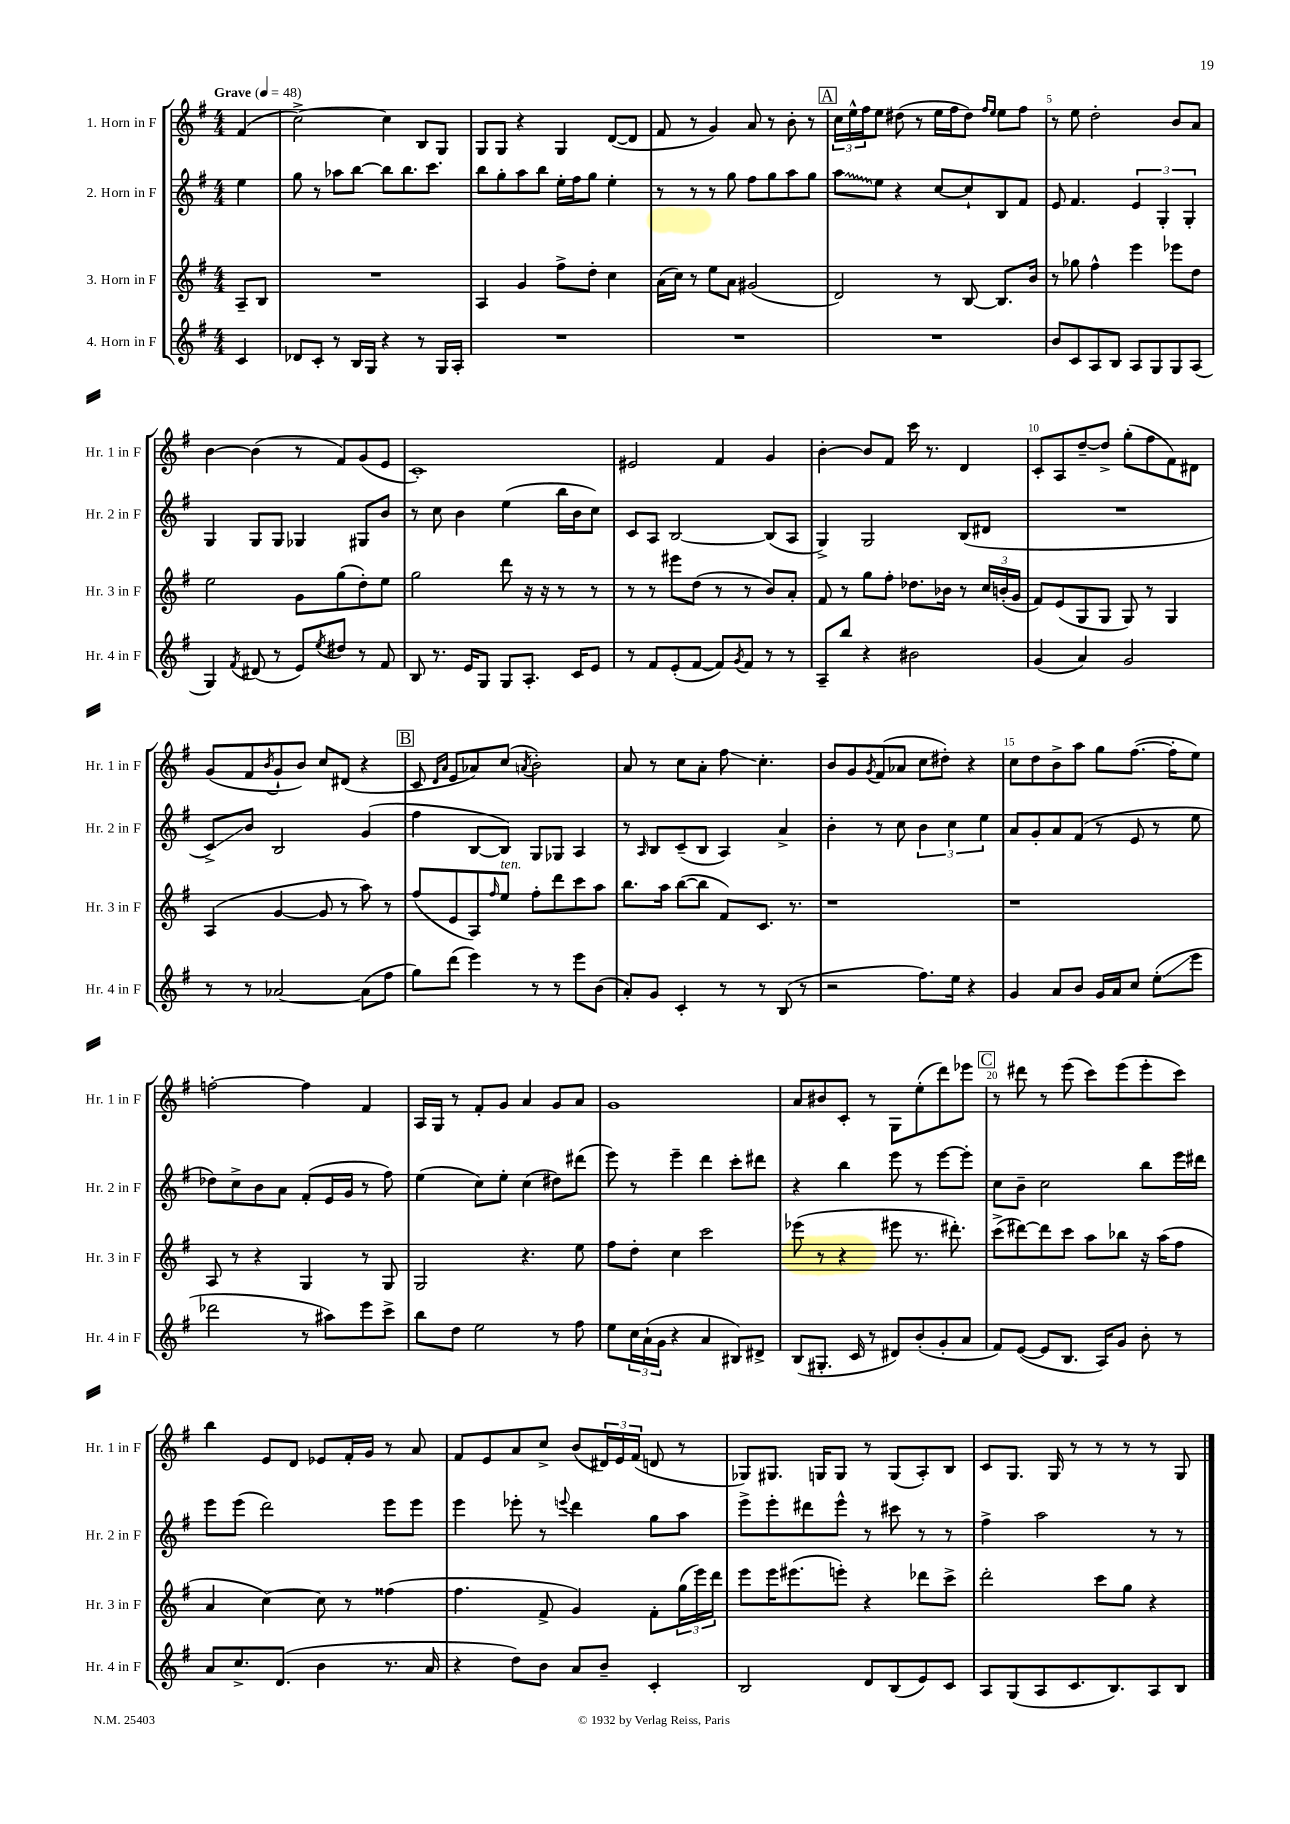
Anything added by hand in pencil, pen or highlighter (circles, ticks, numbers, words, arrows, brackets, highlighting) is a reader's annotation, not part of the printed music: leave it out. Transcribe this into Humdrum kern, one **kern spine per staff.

**kern	**kern	**kern	**kern
*staff4	*staff3	*staff2	*staff1
*clefG2	*clefG2	*clefG2	*clefG2
*k[f#]	*k[f#]	*k[f#]	*k[f#]
*M4/4	*M4/4	*M4/4	*M4/4
*MM48	*MM48	*MM48	*MM48
4c	8A~	4ee	(4f#
.	8B	.	.
=	=	=	=
8d-	1r	8gg	[2cc^)
8c'	.	8r	.
8r	.	8aa-	.
16B	.	[8bb	.
16G	.	.	.
4r	.	8bb]	4cc]
.	.	8.bb	.
8r	.	.	8B
.	.	8.ccc	.
16G	.	.	8G
16A'	.	.	.
=	=	=	=
1r	4A	8bb	8G
.	.	8gg'	8G
.	4g	8aa	4r
.	.	8bb	.
.	8ff#^	16ee'	4G
.	.	16ff#	.
.	8dd'	8gg	.
.	4cc	4ee'	([8d
.	.	.	8d]
=	=	=	=
1r	(16a	8r	8f#
.	16cc)	.	.
.	8r	8r	8r
.	8ee	8r	4g)
.	8a	8gg	.
.	(2g#	8ff#	8a
.	.	8gg	8r
.	.	8aa	8b'
.	.	8gg	8r
=	=	=	=
1r	2d)	8aa	24cc
.	.	.	24ee^^
.	.	.	24ff#
.	.	8ee	8ee
.	.	4r	(8dd#
.	.	.	8r
.	8r	[8cc	16ee
.	.	.	16ff#
.	[8B	8cc`]	8dd#)
.	.	.	16qqff#
.	.	.	16qqee
.	8.B]	8B	8ee
.	.	8f#	8ff#
.	16b	.	.
=	=	=	=
8b	8r	8e	8r
8c	8gg-	4.f#	8ee
8A	4ff#^^	.	2dd'
8B	.	.	.
8A	4eee	6e	.
8G	.	.	.
.	.	6G'	.
8G	8eee-	.	8b
.	.	6G'	.
(8A	8dd	.	8a
=	=	=	=
4G)	2ee	4G	[4b
8qf#	.	.	.
(8d#	.	8G	(4b]
8r	.	8G	.
8e)	8g	4G-	8r
8qee	.	.	.
8dd#	(8gg	.	8f#)
8r	8dd')	8G#	(8g
8f#	8ee	8b	8e
=	=	=	=
8B	2gg	8r	1c')
8.r	.	8cc	.
.	.	4b	.
16e	.	.	.
8G	.	.	.
8G	8ddd	(4ee	.
8.A'	16r	.	.
.	16r	.	.
.	8r	16bb	.
16c	.	16b	.
8e	8r	8cc)	.
=	=	=	=
8r	8r	8c	2e#
8f#	8r	8A	.
(8e'	8eee#	[2B	.
[8f#	(8dd	.	.
8f#])	8r	.	4f#
8qg	.	.	.
8f#	8r	.	.
8r	8b)	(8B]	4g
8r	8a'	8A	.
=	=	=	=
8A~	8f#	4G^)	[4b'
8bb	8r	.	.
4r	8gg	2G	8b]
.	8ff#'	.	8f#
2b#	8.dd-	.	16ccc
.	.	.	8.r
.	16b-	.	.
.	8r	(8B	4d
.	24cc	8d#	.
.	(24b'	.	.
.	24g	.	.
=	=	=	=
(4g	8f#)	1r	8c'
.	(8e	.	8A
4a)	8G	.	[8dd~
.	8G	.	8dd^]
2g	8G)	.	(8gg'
.	8r	.	8ff#
.	4G	.	8f#)
.	.	.	8d#
=	=	=	=
8r	(4A	8c^)	(8g
8r	.	8b	8f#
.	.	.	8qb
[2a-	[4g	2B	8g`
.	.	.	8b)
.	8g]	.	8cc
.	8r	.	(8d#
(8a-]	8aa)	(4g	4r
8ff#	8r	.	.
=	=	=	=
8gg)	(8ff#	4ff#	8c
.	.	.	16qqd
.	.	.	16qqa
(8ddd	8e	.	8e
4eee)	8A)	[8B	8a-)
.	16qqff#	.	.
.	8ee	8B])	(8cc
.	.	.	8qa
8r	8ff#'	8G	2b')
8r	8ddd	8G-	.
8eee	8ccc	4A	.
(8b	8aa	.	.
=	=	=	=
8a')	8.bb	8r	8a
.	.	16qqA	.
8g	.	8B	8r
.	16aa	.	.
4c'	([8bb	(8c~	8cc
.	8bb]	8B	8a'
8r	8f#)	4A)	8ff#
8r	8.c	.	4.cc'
(8B	.	4a^	.
.	8.r	.	.
8r	.	.	.
=	=	=	=
2r	1r	4b'	8b
.	.	.	8g
.	.	.	8qg
.	.	8r	(8f#
.	.	8cc	8a-
8.ff#)	.	6b	8cc
.	.	.	8dd#')
.	.	6cc	.
16ee	.	.	.
4r	.	.	4r
.	.	6ee	.
=	=	=	=
4g	1r	8a	8cc
.	.	8g'	8dd
8a	.	8a	8b^
8b	.	(8f#	8aa
16g	.	8r	8gg
16a	.	.	.
8cc	.	8e	([8.ff#
(8ee'	.	8r	.
.	.	.	16ff#']
8eee	.	8ee	8ee)
=	=	=	=
2ddd-	8A	8dd-)	[2ff'
.	8r	8cc^	.
.	4r	8b	.
.	.	8a	.
8r	4G	(8f#'	4ff]
8aa#)	.	16e	.
.	.	16g	.
8eee	8r	8r	4f#
8ccc^	8G	8ff#)	.
=	=	=	=
8bb	2G	(4ee	16A
.	.	.	16G
8dd	.	.	8r
2ee	.	8cc)	8f#'
.	.	8ee'	8g
.	4.r	(4cc	4a
8r	.	8dd#)	8g
8ff#	8ee	(8ddd#	8a
=	=	=	=
8ee	8ff#	8eee)	1g
24cc	8dd'	8r	.
(24a`	.	.	.
24g	.	.	.
4r	4cc	4eee~	.
4a	2ccc	4ddd	.
8B#)	.	8ccc'	.
8d#^	.	8ddd#	.
=	=	=	=
(8B	(8eee-	4r	8a
8.G#'	8r	.	8b#
.	4r	4bb	8c'
16c	.	.	.
8r	.	.	8r
8d#)	8eee#	8eee	8G
(8b'	8.r	8r	(8ee'
8g'	.	[8eee	8ddd)
.	8.ddd#')	.	.
8a	.	8eee']	8eee-
=	=	=	=
8f#)	(8ccc^	8cc	8r
([8e	[8ddd#)	8b~	8ddd#
8e]	8ddd#]	2cc	8r
8.B	8ccc	.	(8eee
.	8aa	.	8ccc)
16A)	.	.	.
8g	8bb-	.	(8eee
8b'	16r	8bb	8eee'
.	(16aa	.	.
8r	8ff#	16eee	8ccc)
.	.	16ddd#	.
=	=	=	=
8a	4a	8eee	4bb
8.cc^	.	(8eee	.
.	[4cc)	2ddd)	8e
(8.d	.	.	.
.	.	.	8d
4b	8cc]	.	8e-
.	8r	.	16f#'
.	.	.	16g
8.r	(4ff##	8eee	8r
.	.	8eee	8a
16a	.	.	.
=	=	=	=
4r	4.ff#	4eee	8f#
.	.	.	8e
8dd)	.	8eee-'	8a
8b	8f#^	8r	8cc^
.	.	8qqeee	.
8a	4g)	4ddd	(8b
8b~	.	.	24d#)
.	.	.	24e
.	.	.	(24f#
4c'	8f#'	8gg	8d
.	(24gg	8aa	8r
.	24eee)	.	.
.	24ddd	.	.
=	=	=	=
2B	8eee	8eee^	8G-)
.	16eee	8eee'	8.G#
.	(8.eee#	.	.
.	.	8ddd#	.
.	.	.	16G
.	8eee')	8eee^^	8G
8d	4r	8r	8r
(8B	.	8ccc#	(8G
8e)	8ddd-	8r	8A')
8c	8ccc^	8r	8B
=	=	=	=
8A	2ddd'	4ff#^	8c
(8G	.	.	8.G
8A	.	2aa	.
.	.	.	16G
8.c	.	.	8r
.	8ccc	.	8r
8.B)	.	.	.
.	8gg	.	8r
8A	4r	8r	8r
8B	.	8r	8G
==	==	==	==
*-	*-	*-	*-
